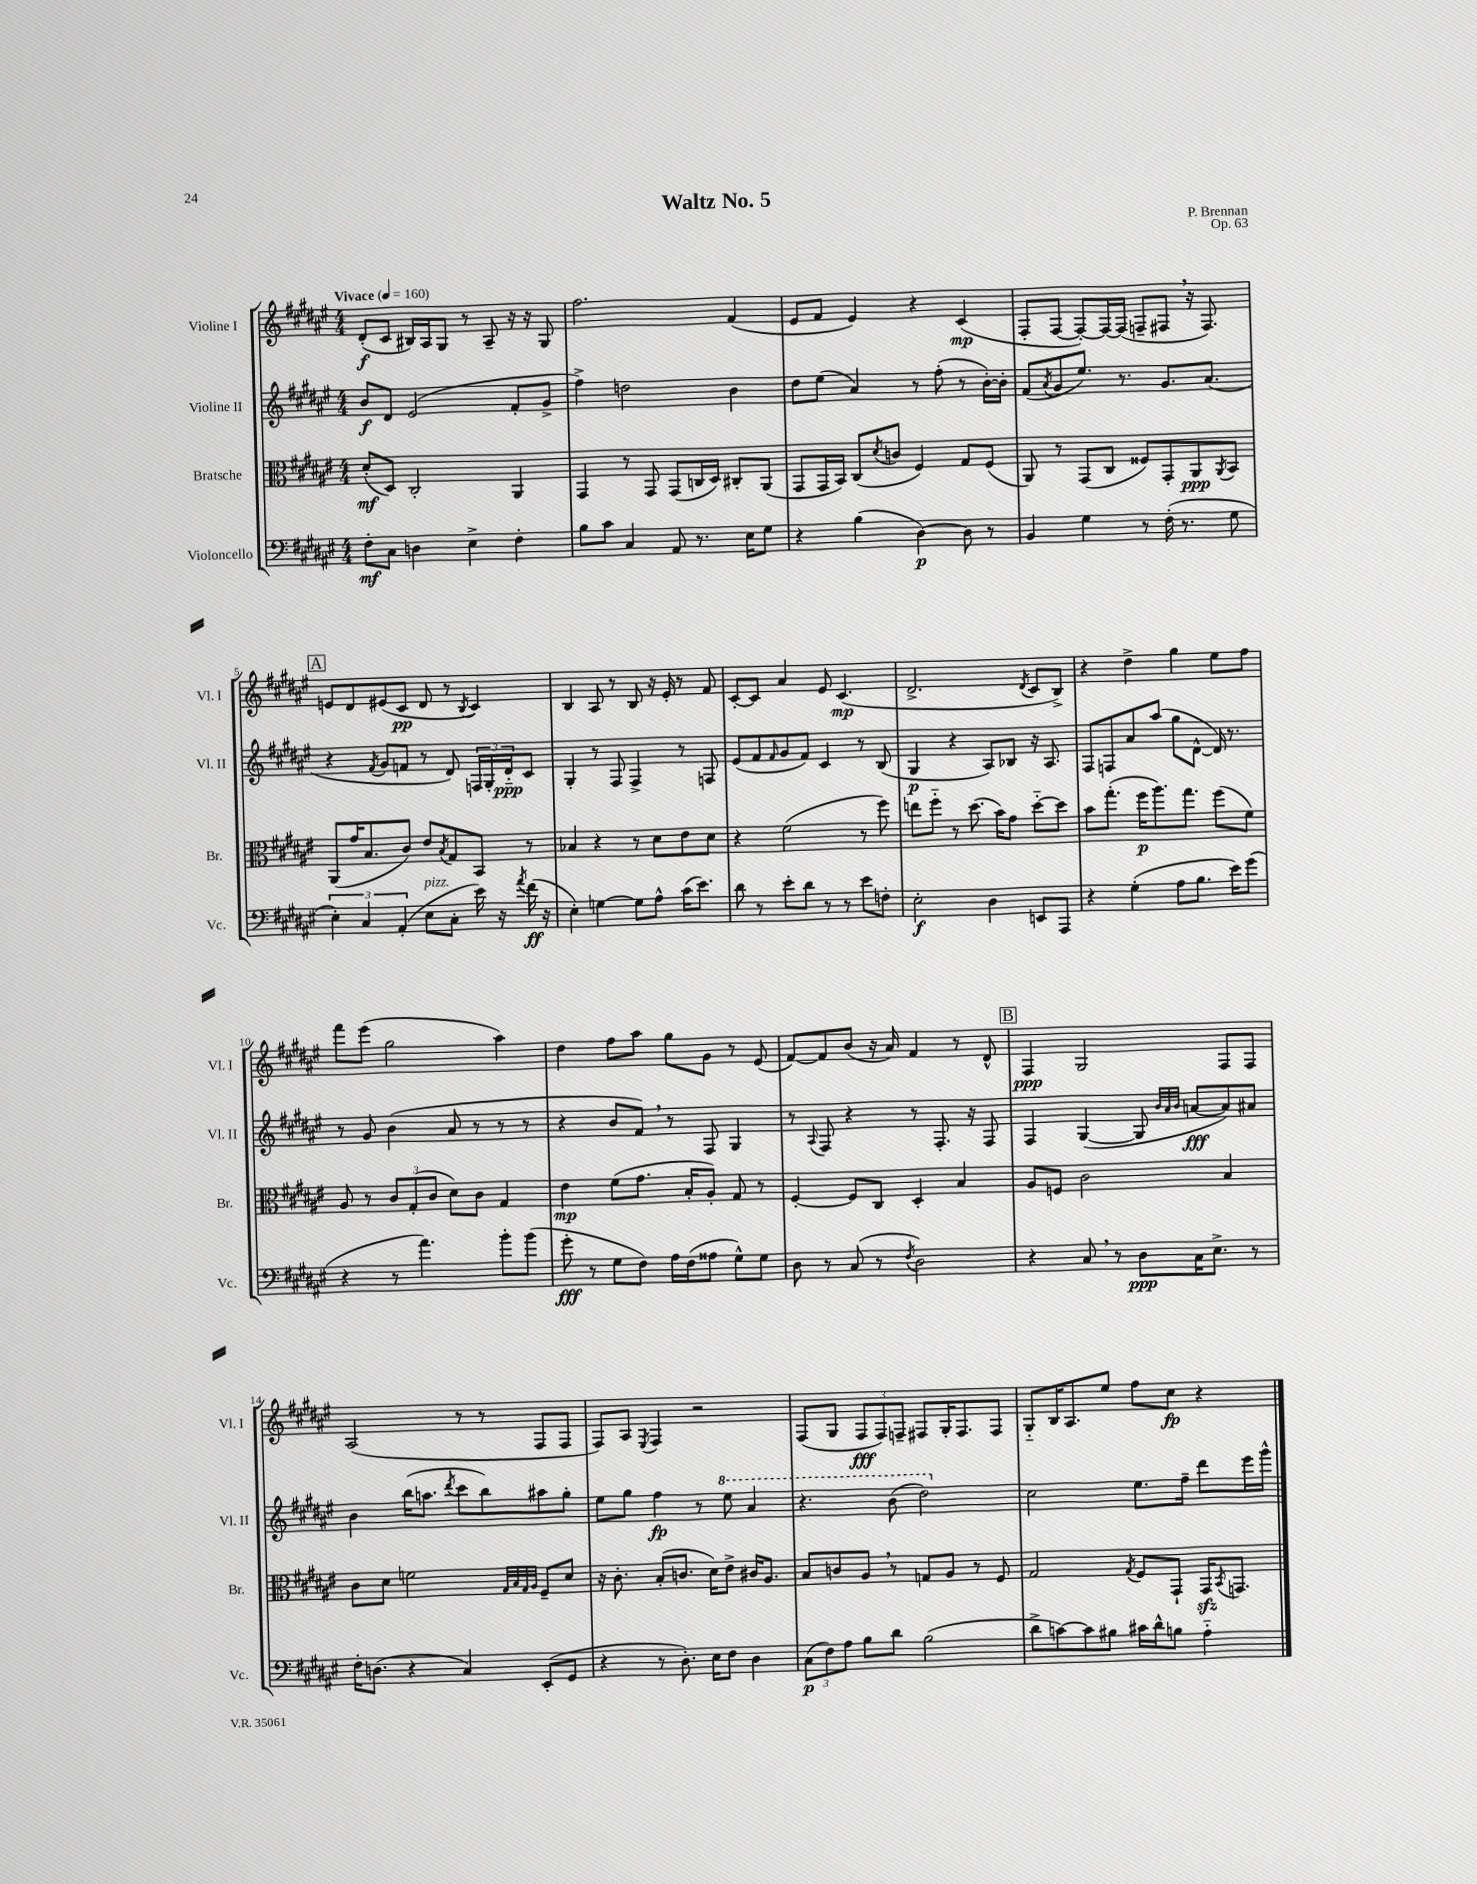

**kern	**kern	**kern	**kern
*staff4	*staff3	*staff2	*staff1
*clefF4	*clefC3	*clefG2	*clefG2
*k[f#c#g#d#a#e#]	*k[f#c#g#d#a#e#]	*k[f#c#g#d#a#e#]	*k[f#c#g#d#a#e#]
*M4/4	*M4/4	*M4/4	*M4/4
*MM160	*MM160	*MM160	*MM160
8F#'\L	(8d#'/L	8b/L	(8d#'/L
8C#\J	8D#/J)	8d#/J	8c#/J
4D\	2C#'/	(2e#/	16B#/LL)
.	.	.	16A#/J
.	.	.	8G#/J
4E#^\	.	.	8r
.	.	.	8A#~/
4F#'\	4AA#/	8f#'/L	16r
.	.	.	16r
.	.	8g#^/J	8G#/
=	=	=	=
8B\L	4GG#/	4ff#^\)	2.ff#\
8c#\J	.	.	.
4C#/	8r	2dd\	.
.	8GG#/	.	.
8AA#/	(8GG#/L	.	.
8.r	16C/L	.	.
.	16D#/JJ)	.	.
.	8C#'/L	4b\	(4f#/
16E#\LK	.	.	.
8G#\J	(8AA#/J	.	.
=	=	=	=
4r	8GG#/L	8dd#\L	8e#/L
.	16GG#/L	(8ee#\J	8f#/J
.	16BB/JJ)	.	.
(4B\	(8C#/L	4a#/)	4e#/)
.	8qd#/	.	.
.	8c/J	.	.
[4D#\)	4F#/)	8r	4r
.	.	(8ff#'\	.
8D#\]	8G#/L	8r	(4c#/
8r	(8F#/J	[16b'\LL)	.
.	.	16b'\]JJ	.
=	=	=	=
4BB/	8AA#/)	(8f#/L	8F#'/L
.	.	8qa#/	.
.	8r	8g#/	[8F#/J
4G#\	(8GG#/L	8.ee#/J)	8F#'/_L)
.	8C#/J	.	16F#/_L
.	.	8.r	(16F#/]JJ
8r	8F##/L)	.	8F~/L
(16F#'\	8GG#'/	8.g#/L	8F#/J
8.r	.	.	.
.	8AA#/	.	16r
.	.	(8.a#/J	8.F#/)
.	8qAA#/	.	.
8G#\	8BB/J	.	.
=	=	=	=
6E#'\)	(8AA#/L	4r	8e/L
.	16g#/K	.	8d#/
6C#/	.	.	.
.	8.B/	.	.
.	.	8qf#/	.
.	.	8g#/L	(8e#/
(6AA#'/	.	.	.
.	8c#/J)	8f/J	8c#/J
8E#\L	8e#/L	8r	8d#/
.	8qB/	.	.
8C#'\J	8G#/	8d#/)	8r
.	.	.	8qB/
16e#\)	8BB/J	24F/LL	4c#/)
.	.	24G#'/	.
16r	.	.	.
.	.	24d#'~/J	.
8qa#/	.	.	.
(16f#\	8r	8c#/J	.
16r	.	.	.
=	=	=	=
4E#'\)	4B-/	4G#'/	4B/
[4G\	4r	8r	8A#/
.	.	8F#/	8r
8G\]L	8r	4F#^/	8B/
8A#^^\J	8d#\L	.	16r
.	.	.	16e#'/
(16c#\LK	8e#\	8r	8r
8.e#\J)	.	.	.
.	8d#\J	8F/	8f#/
=	=	=	=
8d#\	4r	(8e#/L	[8c#'/L
8r	.	8f#/	8c#/]J
.	.	16qqf#/	.
8e#'\L	(2f#\	8g#/	4a#/
8d#\J	.	8f#/J)	.
8r	.	4c#/	8e#/
8r	.	.	(4.c#/
8e#\L	8r	8r	.
8F'\J	8ff#\)	(8B/	.
=	=	=	=
2E#'\	8ee\L	4G#/	2.d#^/
.	8ff#'~\J	.	.
.	8r	4r	.
.	(8.dd#\	.	.
4D#\	.	8A#/L)	.
.	16b\LK)	.	.
.	8g#\J	8B-/J	.
.	.	.	8qd#/
8EE/L	[8dd#'~\L	16r	8c#/L
.	.	8.A#/	.
8AAA#/J	8dd#\]J	.	8B^/J)
=	=	=	=
4r	8b\L	8F#/L	4r
.	(8.gg#'\J	8F/	.
(4G#'\	.	8a#/	4dd#^\
.	16ff#\LK	.	.
.	8.aa#\)	(8aa#/J	.
8A#\L	.	8gg#\L	4gg#\
.	8.gg#\J	.	.
8.B\J	.	[8d#^^\J	.
.	(8ff#\L	16d#/])	8ee#\L
16e#\LK)	.	8.r	.
(8g#\J	8f#\J)	.	8ff#\J
=	=	=	=
4r	8A#/	8r	8fff#\L
.	8r	8g#/	(8eee#\J
8r	12c#/L	(4b\	2gg#\
.	(12G#'/	.	.
4.a#\)	.	.	.
.	12c#/J	.	.
.	8d#\L)	8a#/	.
.	8c#\J	8r	.
8b'\L	4G#/	8r	4aa#\)
(8b\J	.	8r	.
=	=	=	=
8g#'\	4e#\	4r	4dd#\
8r	.	.	.
8G#\L	(8f#\L	8b/L	8ff#\L
8F#\J)	8.g#\J	8f#/J)	8aa#\J
16A#\LL	.	8r	8gg#\L
(16F#\J	16B'/LK	.	.
8A##\J	8A#'/J)	8F#/	8g#\J
8G#^^\L)	8G#/	4G#/	8r
8G#\J	8r	.	(8e#/
=	=	=	=
8D#\	[4F#'/	8r	[8f#/L)
.	.	8qqA#/	.
8r	.	8F#/	8f#/]
(8C#/	8F#/]L	4r	(8b/J
8r	8C#/J	.	16r
.	.	.	16a#/)
8qF#/	.	.	.
2D#\)	4D#'/	8r	4f#/
.	.	8.F#'/	.
.	4B/	.	8r
.	.	16r	.
.	.	8F#/	8d#^^/
=	=	=	=
4r	8A#/L	4F#/	4F#/
.	8F/J	.	.
8C#/	2c#\	([4G#/	2G#/
8r	.	.	.
8D#\L	.	8G#/]	.
.	.	32qqb/LLL	.
.	.	32qqa#/	.
.	.	32qqb/JJJ	.
16C#\K	.	[8a/L	.
8.E#^\J	.	.	.
.	4B/	8a/])	8F#/L
8r	.	8a#/J	8F#/J
=	=	=	=
16F#'\LK	8c#\L	4b\	(2A#/
(8.D\J	.	.	.
.	8d#\J	.	.
4r	2f\	(16bb\LK	.
.	.	8.aa\J	.
.	.	8qddd#/	.
4C#/)	.	8ccc#\L	8r
.	.	8bb\)	8r
.	32qqG#/LLL	.	.
.	32qqB/	.	.
.	32qqG#/	.	.
.	32qqA#/JJJ	.	.
(8EE#'/L	8F#~/L	8aa#\	8F#/L
8GG#/J	8d#/J	8gg#'\J	8F#/J
=	=	=	=
4r	16r	8ee#\L	8F#/L)
.	8.c#'\	.	.
.	.	8gg#\J	8A#/J
.	.	.	8qE#/
8r	(8B'/L	4ff#\	4F#/
8.D#'\)	8.c/J	.	.
.	.	8r	2r
16E#\LK	16d#\LK)	.	.
8F#\J	8e#^\J	8eee#\	.
4D#\	16c#/LK	4aa#/	.
.	8.A#/J	.	.
=	=	=	=
(12C#\L	8B/L	4.r	(8F#/L
12F#\)	.	.	.
.	8c/	.	8G#/J
12A#\J	.	.	.
8B\L	8A#/J	.	12F#/L
.	.	.	12F#/)
8d#\J	8r	(8bb\	.
.	.	.	12F~/J
(2B\	8G/L	2ddd#\)	8F#/L
.	8A#/J	.	16G#'/K
.	.	.	8.F#/
.	8r	.	.
.	8F#/	.	8F#/J
=	=	=	=
8d#^\L	2G#/	2cc#\	8G#'~/L
[8c\)	.	.	16B/K
.	.	.	8.A#/
8c\]	.	.	.
8B#\J	.	.	8ee#/J
.	8qG#/	.	.
16c#\LL	8F#/L	8.ee#\L	8ff#\L
16d#^^\J	.	.	.
8B\J	8GG#`/J	.	8cc#\J
.	.	16ff#~\Jk	.
4A#'~\	16GG#/LK	8ddd#\L	4r
.	8qBB/	.	.
.	8.GG/J	.	.
.	.	16eee#\L	.
.	.	16ggg#^^\JJ	.
==	==	==	==
*-	*-	*-	*-
